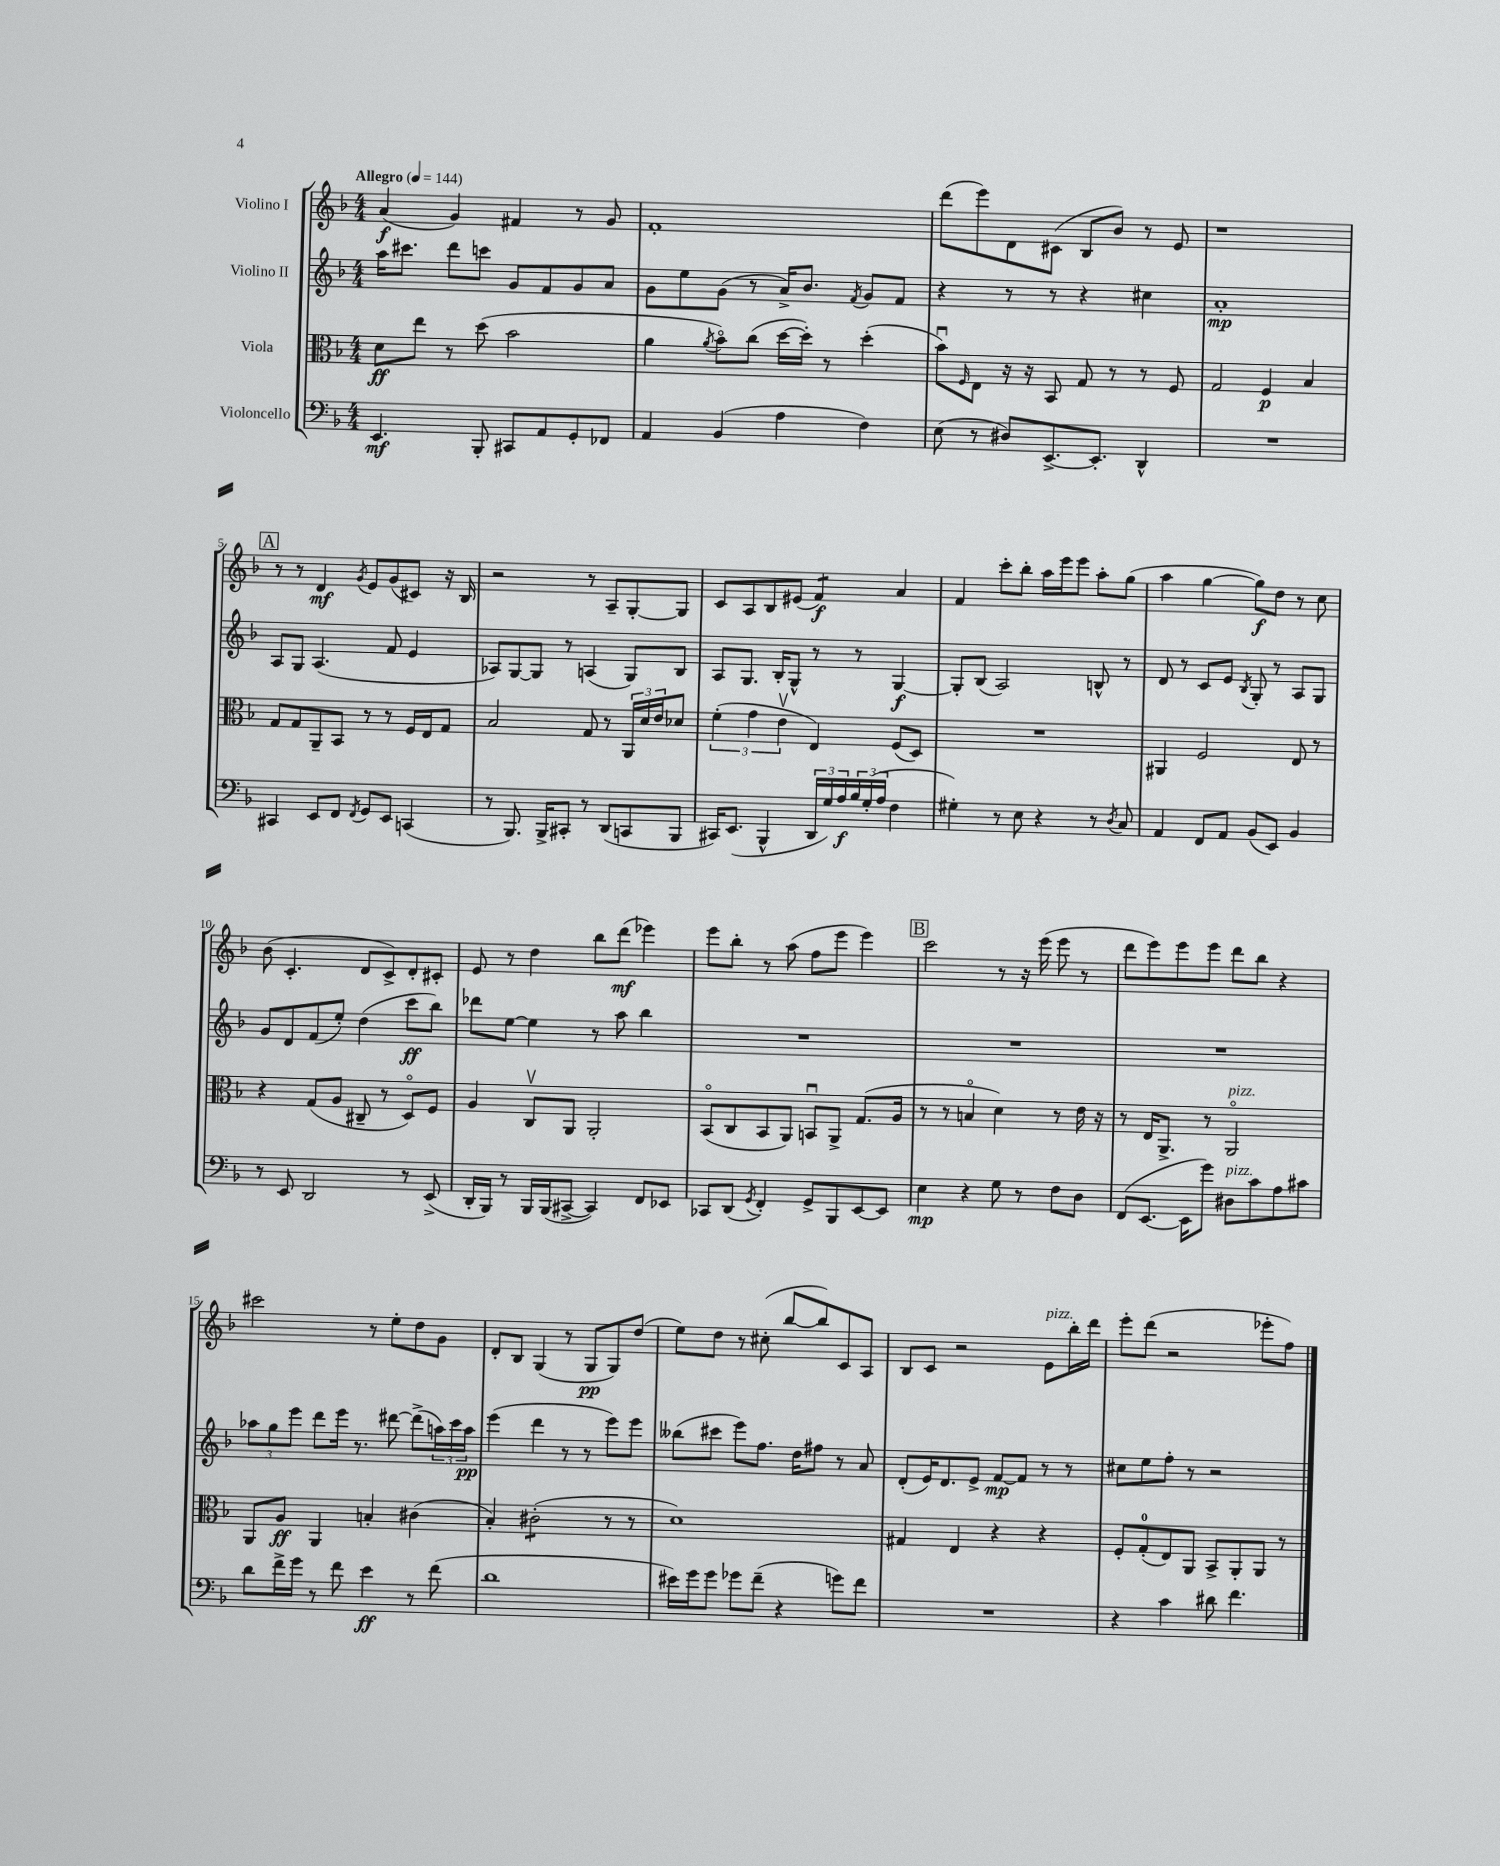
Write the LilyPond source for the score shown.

<<
\new StaffGroup <<
\new Staff = "s0" \with { instrumentName = "Violino I" } {
    \clef treble \key f \major \numericTimeSignature \time 4/4 \tempo "Allegro" 4 = 144
    a'4\f( g'4) fis'4 r8 g'8 |
    f'1-. |
    d'''8( e'''8) d'8 cis'8( bes8 bes'8) r8 e'8 |
    r1 |
    \mark \markup { \box "A" } r8 r8 d'4\mf \acciaccatura { g'8 } e'8 g'8( cis'8) r16 bes16 |
    r2 r8 a8-- g8~-. g8 |
    c'8 a8 bes8 eis'8( f'4:8\f) a'4 |
    f'4 c'''8-. bes''8-. a''16 e'''16 e'''8 a''8-. g''8( |
    a''4 g''4~ g''8\f) d''8 r8 c''8 |
    bes'8( c'4.-. d'8 c'8->) d'8-. cis'8-. |
    e'8 r8 d''4 bes''8 d'''8\mf( ees'''4) |
    e'''8 bes''8-. r8 a''8( f''8 e'''8 e'''4) |
    \mark \markup { \box "B" } c'''2 r8 r16 e'''16( e'''8 r8 |
    d'''8 e'''8) e'''8 e'''8 d'''8 bes''8 r4 |
    cis'''2 r8 e''8-. d''8 g'8 |
    d'8-. bes8 g4( r8 g8\pp g8) d''8( |
    e''8) d''8 r8 cis''8-.( bes''8~ bes''8) c'8 a8 |
    bes8 c'8 r2 e'8^\markup { \italic "pizz." } bes''16-. d'''16 |
    e'''8-. d'''8( r2 ees'''8-. f''8) \bar "|." |
}
\new Staff = "s1" \with { instrumentName = "Violino II" } {
    \clef treble \key f \major \numericTimeSignature \time 4/4
    a''16 cis'''8. d'''8 c'''8 g'8 f'8 g'8 a'8 |
    g'8 e''8 g'8( r8 a'16->) bes'8. \acciaccatura { f'8 } g'8 f'8 |
    r4 r8 r8 r4 cis''4 |
    a'1-.\mp |
    \mark \markup { \box "A" } a8 g8 a4.( f'8 e'4 |
    aes8) g8~ g8 r8 a4( g8) bes8 |
    a8 g8. bes16-. g8-^ r8 r8 g4~\f |
    g8-. bes8( a2) b8-^ r8 |
    d'8 r8 c'8 e'8 \acciaccatura { bes8 } g8-. r8 a8 g8 |
    g'8 d'8 f'8( e''8-.) d''4( c'''8\ff bes''8) |
    des'''8 e''8~ e''4 r8 a''8 bes''4 |
    R1 |
    \mark \markup { \box "B" } R1 |
    R1 |
    \tuplet 3/2 { aes''8 g''8 e'''8 } d'''8 e'''16 r8. dis'''8~ dis'''8->( \tuplet 3/2 { a''16) c'''16 a''16\pp } |
    e'''4( d'''4 r8 r8 e'''8) e'''8 |
    beses''8( cis'''8 e'''8) f''8. d''16 fis''8 r8 a'8 |
    d'8-.( e'16) d'8. e'8-> f'8~\mp f'8 r8 r8 |
    cis''8 e''8 f''8-. r8 r2 \bar "|." |
}
\new Staff = "s2" \with { instrumentName = "Viola" } {
    \clef alto \key f \major \numericTimeSignature \time 4/4
    d'8\ff e''8 r8 d''8( bes'2 |
    a'4 \acciaccatura { a'8 } bes'8\flageolet) c''8( d''16~ d''16-.) r8 d''4-.( |
    bes'8\downbow) \grace { f16 } e8 r16 r16 bes,8 g8 r8 r8 f8 |
    g2 f4\p bes4 |
    \mark \markup { \box "A" } g8 g8 a,8-- bes,8 r8 r8 f16 e16 g8 |
    bes2 g8 r8 \tuplet 3/2 { a,16 d'16 e'16 } des'8 |
    \tuplet 3/2 { f'4-.( g'4 e'4\upbow } e4) f8( d8) |
    R1 |
    ais,4 f2 e8 r8 |
    r4 g8( a8 cis8-- r8 d8\flageolet) f8 |
    a4 c8\upbow a,8 a,2-. |
    bes,8\flageolet( c8 bes,8 a,8) b,8\downbow a,8-> g8.( a16 |
    \mark \markup { \box "B" } r8 r8 b4\flageolet d'4) r8 e'16 r16 |
    r8 e16 a,8.-> r8 a,2\flageolet^\markup { \italic "pizz." } |
    a,8 a8\ff a,4 b4-. cis'4( |
    bes4-.) cis'2:8-.( r8 r8 |
    d'1) |
    gis4 e4 r4 r4 |
    f8-. g8-0-.( e8) a,8 bes,8-> a,8-. a,8 r8 \bar "|." |
}
\new Staff = "s3" \with { instrumentName = "Violoncello" } {
    \clef bass \key f \major \numericTimeSignature \time 4/4
    e,4.\mf bes,,8-. cis,8 a,8 g,8-. fes,8 |
    a,4 bes,4( a4 f4) |
    e8( r8 dis8) e,8.~-> e,8.-. d,4-^ |
    R1 |
    \mark \markup { \box "A" } cis,4 e,8 f,8 \acciaccatura { f,8 } g,8 e,8 c,4( |
    r8 bes,,8.) bes,,16-> cis,8-. r8 d,8( c,8 bes,,8 |
    cis,16) e,8.( bes,,4-^ \tuplet 3/2 { d,16 g16) a16\f } \tuplet 3/2 { bes16 g16-.( a16 } f4 |
    gis4-.) r8 e8 r4 r8 \acciaccatura { d8 } c8 |
    a,4 f,8 a,8 bes,8( e,8) bes,4 |
    r8 e,8 d,2 r8 e,8->( |
    d,16-. bes,,16) r8 bes,,16 bes,,16( cis,8~-> cis,4) f,8 ees,8 |
    ces,8 d,8( \acciaccatura { g,8 } f,4-.) g,8-> bes,,8 e,8~ e,8 |
    \mark \markup { \box "B" } e4\mp r4 g8 r8 f8 d8 |
    f,8( e,8.~ e,16 g'8) dis8^\markup { \italic "pizz." } c'8 a8 cis'8 |
    d'8 f'16-> g'16 r8 f'8 e'4\ff r8 f'8( |
    d'1 |
    eis'16) g'16 g'8 ges'8 f'8--( r4 g'8) f'8 |
    R1 |
    r4 c'4 dis'8 f'4. \bar "|." |
}
>>
>>
